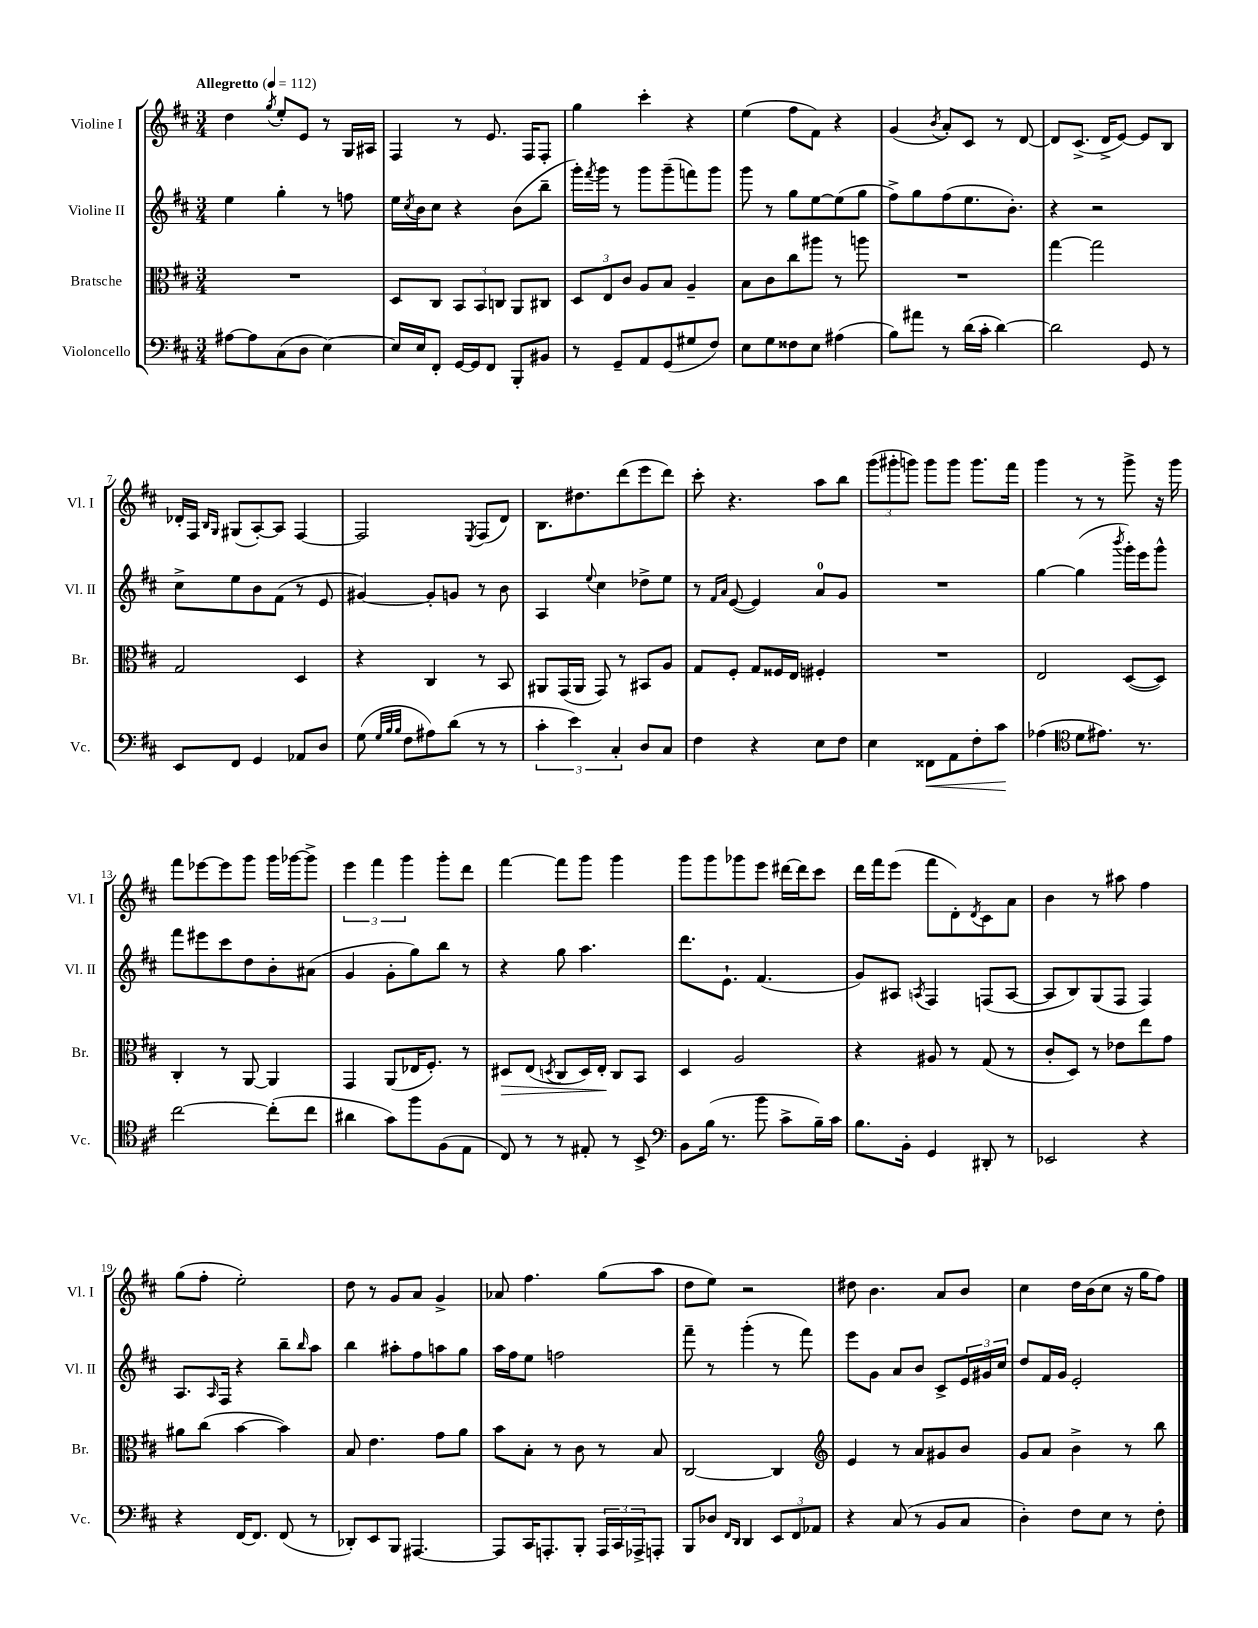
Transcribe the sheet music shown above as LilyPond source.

<<
\new StaffGroup <<
\new Staff = "s0" \with { instrumentName = "Violine I" shortInstrumentName = "Vl. I" } {
    \clef treble \key d \major \numericTimeSignature \time 3/4 \tempo "Allegretto" 4 = 112
    d''4 \acciaccatura { g''8 } e''8-. e'8 r8 g16 ais16 |
    fis4 r8 e'8. fis16 fis8-. |
    g''4 cis'''4-. r4 |
    e''4( fis''8 fis'8) r4 |
    g'4( \acciaccatura { b'8 } a'8-.) cis'8 r8 d'8~ |
    d'8 cis'8.->( d'16-> e'8~) e'8 b8 |
    des'16-. fis16 \grace { b16 g16 } gis8( a8~-.) a8 fis4~ |
    fis2 \acciaccatura { e8 } fis8( d'8) |
    b8. dis''8. d'''8( e'''8 d'''8) |
    cis'''8-. r4. a''8 b''8 |
    \tuplet 3/2 { g'''8( gis'''8-. g'''8) } g'''8 g'''8 g'''8. fis'''16 |
    g'''4 r8 r8 g'''8-> r16 g'''16 |
    fis'''8 ees'''8~ ees'''8 g'''8 g'''16 ges'''16~ ges'''8-> |
    \tuplet 3/2 { e'''4 fis'''4 g'''4 } g'''8-. d'''8 |
    fis'''4~ fis'''8 g'''8 g'''4 |
    g'''8 g'''8 ges'''8 e'''8 dis'''16~ dis'''16 cis'''8 |
    d'''16 fis'''16 e'''8( fis'''8 d'8-.) \acciaccatura { d'8 } cis'8 a'8 |
    b'4 r8 ais''8 fis''4 |
    g''8( fis''8-. e''2-.) |
    d''8 r8 g'8 a'8 g'4-> |
    aes'8 fis''4. g''8( a''8 |
    d''8 e''8) r2 |
    dis''8 b'4. a'8 b'8 |
    cis''4 d''16 b'16( cis''8 r16 g''16 fis''8) \bar "|." |
}
\new Staff = "s1" \with { instrumentName = "Violine II" shortInstrumentName = "Vl. II" } {
    \clef treble \key d \major \numericTimeSignature \time 3/4
    e''4 g''4-. r8 f''8 |
    e''16 \acciaccatura { cis''8 } b'16 cis''8 r4 b'8( b''8-- |
    g'''16-.) \acciaccatura { fis'''8 } g'''16 r8 g'''8 g'''8--( f'''8) g'''8 |
    g'''8 r8 g''8 e''8~ e''8( g''8 |
    fis''8->) g''8 fis''8( e''8. b'8.-.) |
    r4 r2 |
    cis''8-> e''8 b'8 fis'8( r8 e'8 |
    gis'4~) gis'8-. g'8 r8 b'8 |
    a4 \appoggiatura { e''8 } cis''4 des''8-> e''8 |
    r8 \grace { fis'16 a'16 } e'8~( e'4) a'8-0 g'8 |
    R2. |
    g''4~ g''4( \acciaccatura { b'''8 } g'''16-.) e'''16 g'''8-^ |
    fis'''8 eis'''8 cis'''8 d''8 b'8-. ais'8( |
    g'4 g'8-. g''8) b''8 r8 |
    r4 g''8 a''4. |
    d'''8. e'8.-! fis'4.( |
    g'8) ais8 \acciaccatura { a8 } fis4 f8( a8~ |
    a8 b8) g8( fis8 fis4) |
    a8. \grace { a16 } fis16 r4 b''8-- \grace { b''16 } a''8 |
    b''4 ais''8-. fis''8 a''8 g''8 |
    a''16 fis''16 e''8 f''2 |
    fis'''8-- r8 g'''4-.( r8 fis'''8) |
    e'''8 g'8 a'8 b'8 cis'8-> \tuplet 3/2 { e'16 gis'16 cis''16 } |
    d''8 fis'16 g'16 e'2-. \bar "|." |
}
\new Staff = "s2" \with { instrumentName = "Bratsche" shortInstrumentName = "Br." } {
    \clef alto \key d \major \numericTimeSignature \time 3/4
    R2. |
    d8 cis8 \tuplet 3/2 { b,8 b,8 c8 } a,8 cis8 |
    \tuplet 3/2 { d8 e8 cis'8 } a8 b8 a4-- |
    b8 cis'8 cis''8 ais''8 r8 a''8 |
    R2. |
    g''4~ g''2 |
    g2 d4 |
    r4 cis4 r8 b,8 |
    ais,8 g,16( ais,16 g,8) r8 bis,8 a8 |
    g8 fis8-. g8 fisis16 e16 fis4-. |
    R2. |
    e2 d8~( d8) |
    cis4-. r8 a,8~ a,4 |
    g,4 a,8( ees16 fis8.-.) r8 |
    dis8\> e8( \acciaccatura { d8 } cis8 d16) e16-.\! cis8 b,8 |
    d4 a2 |
    r4 ais8 r8 g8( r8 |
    cis'8-. d8) r8 ees'8 e''8 g'8 |
    ais'8 cis''8( b'4~ b'4) |
    b8 e'4. g'8 a'8 |
    b'8 b8-. r8 cis'8 r8 b8 |
    cis2~ cis4 |
    \clef treble e'4 r8 a'8 gis'8 b'8 |
    g'8 a'8 b'4-> r8 b''8 \bar "|." |
}
\new Staff = "s3" \with { instrumentName = "Violoncello" shortInstrumentName = "Vc." } {
    \clef bass \key d \major \numericTimeSignature \time 3/4
    ais8~ ais8 cis8( d8 e4~) |
    e16 e16 fis,8-. g,16~ g,16 fis,8 b,,8-. bis,8 |
    r8 g,8-- a,8 g,8( gis8 fis8) |
    e8 g8 fisis8 e8 ais4( |
    b8) ais'8 r8 d'16( cis'16-. d'4~) |
    d'2 g,8 r8 |
    e,8 fis,8 g,4 aes,8 d8 |
    g8( \grace { g32 b32 b32 } fis8 ais8) d'8( r8 r8 |
    \tuplet 3/2 { cis'4-. e'4) cis4-. } d8 cis8 |
    fis4 r4 e8 fis8 |
    e4 fisis,8\< a,8 fis8-. cis'8\! |
    aes4( \clef tenor d'8 eis'8.) r8. |
    cis''2~ cis''8-.( cis''8 |
    ais'4 g'8) fis''8 fis8( e8 |
    cis8) r8 r8 eis8-. r8 b,8-> |
    \clef bass b,8 b16( r8. b'8 cis'8-> b16--) cis'16 |
    b8. b,16-. g,4 dis,8-. r8 |
    ees,2 r4 |
    r4 fis,16~ fis,8. fis,8( r8 |
    des,8-.) e,8 b,,8 ais,,4.~ |
    ais,,8 cis,16 a,,8.-. b,,8-. \tuplet 3/2 { a,,16 cis,16 aes,,16-> } a,,8-. |
    b,,8 des8 \grace { fis,16 d,16 } d,4 \tuplet 3/2 { e,8 fis,8 aes,8 } |
    r4 cis8( r8 b,8 cis8 |
    d4-.) fis8 e8 r8 fis8-. \bar "|." |
}
>>
>>
